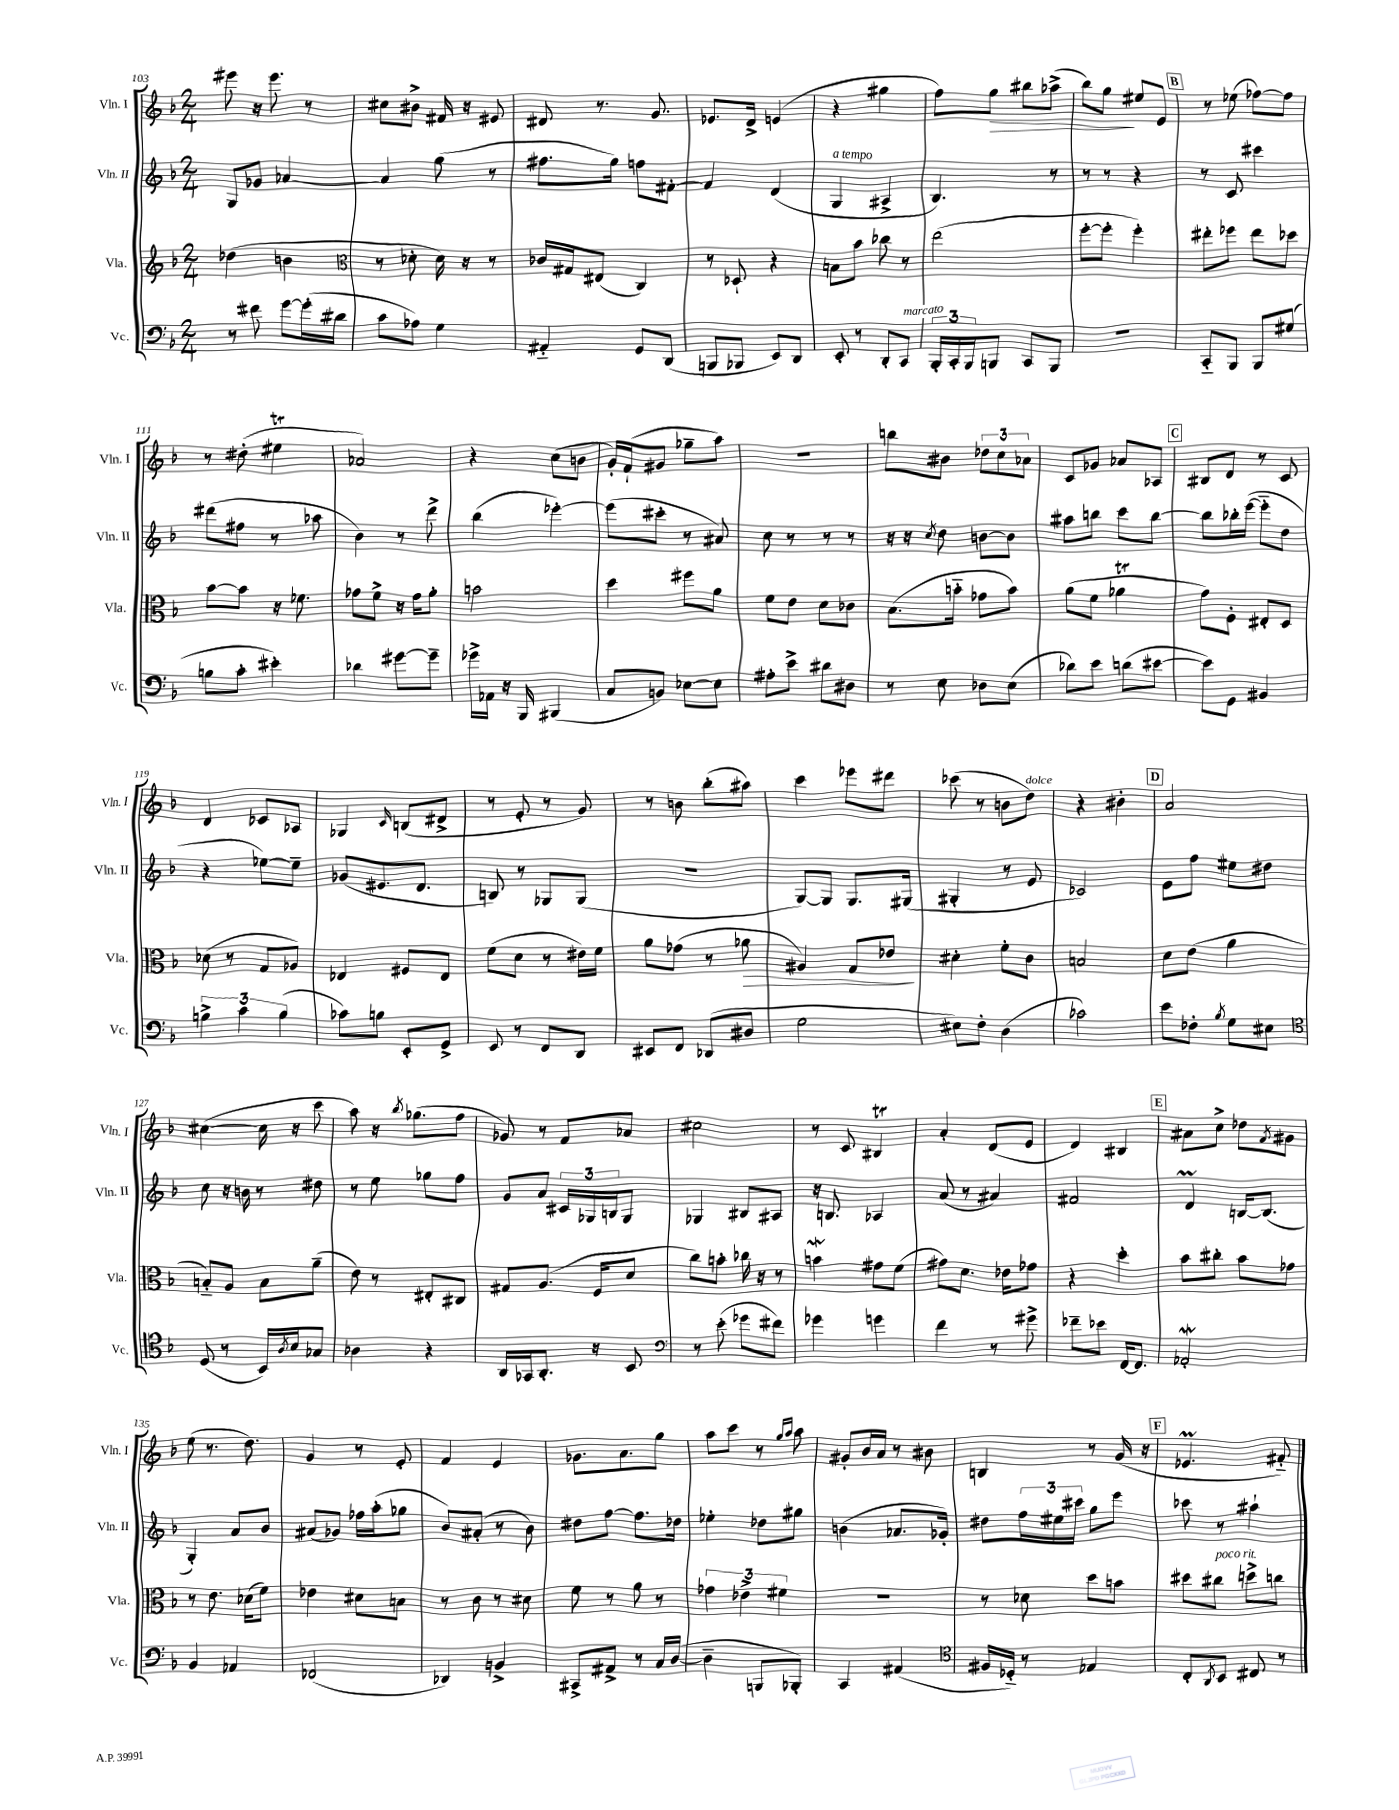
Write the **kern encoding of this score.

**kern	**kern	**dynam	**kern	**kern	**dynam
*part4	*part3	*part3	*part2	*part1	*part1
*staff4	*staff3	*staff3	*staff2	*staff1	*staff1
*I"Vc.	*I"Vla.	*	*I"Vln. II	*I"Vln. I	*
*I'Vc.	*I'Vla.	*	*I'Vln. II	*I'Vln. I	*
*clefF4	*clefG2	*	*clefG2	*clefG2	*
*k[b-]	*k[b-]	*	*k[b-]	*k[b-]	*
*M2/4	*M2/4	*	*M2/4	*M2/4	*
=103	=103	=103	=103	=103	=103
8r	(4dd-X\	.	8G/L	8eee#X\	.
8f#X\	.	.	8g-X/J	16r	.
.	.	.	.	8.eee#\	.
[8g\L	4bn\	.	[4a-X/	.	.
(16g'\L]	.	.	.	8r	.
16d#X\JJ	.	.	.	.	.
=104	=104	=104	=104	=104	=104
*	*clefC3	*	*	*	*
8c\L	8r	.	4a-/]	8cc#X\L	.
8A-X\J)	8d-X'\	.	.	8b#X^\J	.
4G\	16d-\)	.	(8gg\	16f#X/	.
.	16r	.	.	16r	.
.	8r	.	8r	8e#X/	.
=105	=105	=105	=105	=105	=105
4AA#X/	16c-X/LL	.	8.ff#X\L	8d#X/	.
.	16G#X/J	.	.	.	.
.	(8E#X/J	.	.	8.r	.
.	.	.	16gg\Jk)	.	.
8GG/L	4C/)	.	8ffn\L	.	.
.	.	.	.	8.g/	.
(8DD/J	.	.	[8f#X'\J	.	.
=106	=106	=106	=106	=106	=106
8BBBn/L	8r	.	4f#/]	8.e-X/L	.
8BBB-X/J	8D-X`/	.	.	.	.
.	.	.	.	16d^/Jk	.
8EE/L)	4r	.	(4d/	(4en/	.
8DD/J	.	.	.	.	.
=107	=107	=107	=107	=107	=107
!	!	!	!LO:TX:a:i:t=a tempo	!	!
8EE'/	8Bn\L	.	4G/	4r	.
8r	8b-\J	.	.	.	.
8DD'/L	8cc-X\	.	4A#X^/	4gg#X\	.
!LO:TX:a:i:t=marcato	!	!	!	!	!
8CC/J	8r	.	.	.	.
=108	=108	=108	=108	=108	=108
24BBB-'/LL	(2ee\	.	4.B-/)	8ff\L)	.
24CC'/	.	.	.	.	.
24BBB-/J	.	.	.	.	.
!	!	!	!	!	!LO:HP:b
8BBBn/J	.	.	.	8gg\J	>
8CC/L	.	.	.	8bb#X\L	.
8BBB/J	.	.	8r	(8aa-X^\J	.
=109	=109	=109	=109	=109	=109
2r	[8ff'\L	.	8r	8bb-\L)	.
.	8ff'\J]	.	8r	8gg\J	.
.	4ff'\)	.	4r	8ee#X/L	]
.	.	.	.	8e/J	.
!!LO:REH:place=s1:t=B
=110	=110	=110	=110	=110	=110
8CC/L	8ee#X'\L	.	8r	8r	.
8BBB-/J	8ff-X\J	.	8c/	(8ee-X\	.
8BBB-/L	8ee#\L	.	4ccc#X\	[8ff-X\L)	.
(8G#X/J	8dd-X\J	.	.	8ff-\J]	.
!!LO:LB:g=z
=111	=111	=111	=111	=111	=111
8Bn\L	[8b-\L	.	(8ddd#X\L	8r	.
8c'\J	8b-\J]	.	8ff#X\J	(8dd#X'\	.
4e#X'\)	16r	.	8r	4ee#Xt\	.
.	8.f-X\	.	.	.	.
.	.	.	8aa-X\	.	.
=112	=112	=112	=112	=112	=112
4d-X\	8g-X\L	.	4b-\)	2a-X/)	.
.	8f^\J	.	.	.	.
[8g#X\L	16r	.	8r	.	.
.	16g-\KL	.	.	.	.
8g#~\J]	8a'\J	.	8ddd^\	.	.
=113	=113	=113	=113	=113	=113
16g-X^\LL	2bn\	.	(4bb-\	4r	.
16AA-X\JJ	.	.	.	.	.
16r	.	.	.	.	.
16BBB-/	.	.	.	.	.
(4BBB#X/	.	.	[4eee-X'\)	(8cc\L	.
.	.	.	.	8bn\J	.
=114	=114	=114	=114	=114	=114
8C/L	4dd\	.	(8eee-\L]	16g'/LL)	.
.	.	.	.	(16f`/J	.
8BBn/J)	.	.	8ccc#X'\J	8g#X/J	.
[8E-X\L	8ff#X\L	.	8r	8gg-X~\L	.
8E-\J]	8a\J	.	8a#X/)	8aa\J)	.
=115	=115	=115	=115	=115	=115
8A#X'\L	8f\L	.	8cc\	2r	.
8e^\J	8e\J	.	8r	.	.
8d#X\L	8d\L	.	8r	.	.
8D#X\J	8c-X\J	.	8r	.	.
=116	=116	=116	=116	=116	=116
8r	(8.B-\L	.	16r	8bbn\L	.
.	.	.	16r	.	.
.	.	.	8qcc/	.	.
8E\	.	.	8dd\	8b#X\J	.
.	16bn\Jk	.	.	.	.
8D-X\L	8g-X\L	.	[8bn\L	12dd-X\L	.
.	.	.	.	12cc\	.
(8E\J	8b\J)	.	8b\J]	.	.
.	.	.	.	12a-X\J	.
=117	=117	=117	=117	=117	=117
8d-X\L)	(8a\L	.	8aa#X\L	8c/L	.
8e\J	8f\J	.	8bbn\J	8g-X/J	.
(8dn\L	4a-XT\	.	8ccc\L	8a-X/L	.
[8e#X\J	.	.	[8bb\J	8A-X/J	.
!!LO:REH:place=s1:t=C
=118	=118	=118	=118	=118	=118
8e#\L])	8g\L)	.	8bb\L]	8B#X/L	.
8GG\J	8F'\J	.	16bb-X'\L	8d/J	.
.	.	.	([16eee\JJ	.	.
4BB#X/	8E#X'/L	.	8eee\L]	8r	.
.	8D/J	.	8dd\J	8c/	.
!!LO:LB:g=z
=119	=119	=119	=119	=119	=119
6Bn^\	(8d-X\	.	4r	4d/	.
.	8r	.	.	.	.
6c\	.	.	.	.	.
.	8G/L	.	[8ee-X\L)	8c-X/L	.
(6B\	.	.	.	.	.
.	8A-X/J)	.	8ee-~\J]	8A-X/J	.
=120	=120	=120	=120	=120	=120
8c-X\L)	4E-X/	.	(8g-X/L	4G-X/	.
8Bn\J	.	.	8.e#X/	.	.
.	.	.	.	16qqc/	.
8EE'/L	8F#X/L	.	.	(8Bn/L	.
.	.	.	8.d/J	.	.
8GG^/J	8E-/J	.	.	8d#X^/J	.
=121	=121	=121	=121	=121	=121
8EE/	(8f\L	.	8Bn/)	8r	.
8r	8d\J	.	8r	8e'/	.
8FF/L	8r	.	8G-X/L	8r	.
8DD/J	16e#X\LL)	.	(8G-/J	8g/)	.
.	16f\JJ	.	.	.	.
=122	=122	=122	=122	=122	=122
8EE#X/L	8a\L	.	2r	8r	.
8FF/J	(8g-X\J	.	.	8bn\	.
(8DD-X/L	8r	.	.	(8bb-'\L	.
!	!	!LO:HP:b	!	!	!
8D#X/J	8a-X\	>	.	8aa#X\J)	.
=123	=123	=123	=123	=123	=123
2G\	4A#X/)	.	[8G/L)	4ccc\	.
.	.	.	8G/J]	.	.
.	8G/L	.	8.G/L	8eee-X\L	.
.	8e-X/J	.	.	8ddd#X\J	.
.	.	.	(16G#X/Jk	.	.
.	.	]	.	.	.
=124	=124	=124	=124	=124	=124
8E#X\L)	4d#X'\	.	4G#X'/	(8ccc-X\	.
8F'\J	.	.	.	8r	.
(4D\	8f'\L	.	8r	8bn\L	.
!	!	!	!	!LO:TX:a:i:t=dolce	!
.	8c\J	.	8e/	8dd\J)	.
=125	=125	=125	=125	=125	=125
2c-X\)	2Bn/	.	2c-X/)	4r	.
.	.	.	.	4b#X'\	.
!!LO:REH:place=s1:t=D
=126	=126	=126	=126	=126	=126
8e\L	8d\L	.	8e\L	2a/	.
8F-X'\J	(8e\J	.	8ff\J	.	.
8qB-/	.	.	.	.	.
8G\L	4a\	.	8ee#X\L	.	.
8E#X\J	.	.	8dd#X\J	.	.
!!LO:LB:g=z
=127	=127	=127	=127	=127	=127
*clefC4	*	*	*	*	*
(8D/	8Bn/L)	.	8cc\	([4cc#X\	.
8r	8A/J	.	16r	.	.
.	.	.	16bn\	.	.
16BB-/LL)	8B\L	.	8r	16cc#\]	.
8qA/	.	.	.	.	.
16B-/J	.	.	.	16r	.
8G-X/J	(8a~\J	.	8dd#X\	8ccc\	.
=128	=128	=128	=128	=128	=128
4A-X\	8e\)	.	8r	8aa\)	.
.	8r	.	8ee\	16r	.
.	.	.	.	8qbb-/	.
.	.	.	.	(8.gg-X\L	.
4r	8E#X'/L	.	8gg-X\L	.	.
.	8C#X/J	.	8ff\J	8ff\J	.
=129	=129	=129	=129	=129	=129
16AA/LL	8G#X/L	.	8g/L	8g-X/)	.
16GG-X/J	.	.	.	.	.
8.AA'/J	(8.A/J	.	8a/J	8r	.
.	.	.	24c#X/LL	8f/L	.
.	.	.	24G-X/	.	.
16r	16F/KL	.	.	.	.
.	.	.	24Bn/J	.	.
8BB-/	8d/J	.	8G-/J	8a-X/J	.
=130	=130	=130	=130	=130	=130
*clefF4	*	*	*	*	*
8r	8cc\L)	.	4G-X/	2cc#X\	.
(8e'\	8bn'\J	.	.	.	.
8g-X\L	16cc-X\	.	8B#X/L	.	.
.	16r	.	.	.	.
8f#X\J)	8r	.	8A#X/J	.	.
=131	=131	=131	=131	=131	=131
4g-X\	4bnW\	.	16r	8r	.
.	.	.	8.Bn/	.	.
.	.	.	.	8c/	.
4gn\	8g#X\L	.	4A-X/	4B#Xt/	.
.	(8f\J	.	.	.	.
=132	=132	=132	=132	=132	=132
4f\	8g#X\L)	.	(8a/	4a'/	.
.	8.d\J	.	8r	.	.
8r	.	.	4a#X/)	(8d/L	.
.	16e-X\KL	.	.	.	.
8g#X^\	8g-X\J	.	.	8e/J	.
=133	=133	=133	=133	=133	=133
8f-X~\L	4r	.	2f#X/	4d/)	.
8e-X\J	.	.	.	.	.
[16FF/KL	4dd'\	.	.	4B#X/	.
8.FF/J]	.	.	.	.	.
!!LO:REH:place=s1:t=E
=134	=134	=134	=134	=134	=134
2AA-Xw'/	8b-\L	.	4dM/	8a#X\L	.
.	8cc#X'\J	.	.	8cc^\J	.
.	8b-\L	.	[16Bn/KL	8dd-X\L	.
.	.	.	(8.B/J]	.	.
.	.	.	.	8qf/	.
.	8g-X\J	.	.	8g#X\J	.
!!LO:LB:g=z
=135	=135	=135	=135	=135	=135
4BB-/	8r	.	4G'/)	(8ee\	.
.	8.e\	.	.	8.r	.
4AA-X/	.	.	8a/L	.	.
.	(16d-X\KL	.	.	8.dd\)	.
.	8f\J)	.	8b-/J	.	.
=136	=136	=136	=136	=136	=136
(2FF-X/	4e-X\	.	(8a#X/L	4g/	.
.	.	.	8g-X/J)	.	.
.	8d#X\L	.	16ff-X\LL	8r	.
.	.	.	(16aa'\J	.	.
.	8Bn\J	.	8gg-X\J	8e'/	.
=137	=137	=137	=137	=137	=137
4DD-X/)	8r	.	8b-/L)	4f/	.
.	8c\	.	(8a#X'/J	.	.
4BBn^/	8r	.	8r	4e/	.
.	8d#X\	.	8b-\)	.	.
=138	=138	=138	=138	=138	=138
8CC#X^/L	8f\	.	8dd#X\L	8.g-X\L	.
8AA#X^/J	8r	.	[8ff\J	.	.
.	.	.	.	8.a\	.
8r	8a\	.	8.ff\L]	.	.
16C/LL	8r	.	.	8gg\J	.
([16D/JJ	.	.	16dd-X\Jk	.	.
=139	=139	=139	=139	=139	=139
4D~\]	6g-X\	.	4ee-X'\	8aa\L	.
.	.	.	.	8ccc\J	.
.	6e-X^\	.	.	.	.
8BBBn/L	.	.	8dd-X\L	8r	.
.	6f#X\	.	.	.	.
.	.	.	.	16qqgg/LL	.
.	.	.	.	16qqaa/JJ	.
8BBB-X'/J)	.	.	8gg#X\J	8aa\	.
=140	=140	=140	=140	=140	=140
4CC/	2r	.	(4bn\	8g#X'/L	.
.	.	.	.	16b-/L	.
.	.	.	.	16a/JJ	.
(4AA#X/	.	.	8.a-X/L	8r	.
.	.	.	.	8b#X\	.
.	.	.	16g-X'/Jk)	.	.
=141	=141	=141	=141	=141	=141
*clefC4	*	*	*	*	*
16F#X/LL	8r	.	8dd#X\L	4Bn/	.
16D-X/JJ)	.	.	.	.	.
8r	8d-X\	.	24ff\L	.	.
.	.	.	24ee#X\	.	.
.	.	.	24ccc#X\JJ	.	.
4E-X/	8dd\L	.	8gg\L	8r	.
.	8bn\J	.	8eee\J	(16g/	.
.	.	.	.	16r	.
!!LO:REH:place=s1:t=F
=142	=142	=142	=142	=142	=142
8C'/L	8dd#X\L	.	8ccc-X\	4.e-XM/	.
8qAA/	.	.	.	.	.
!	!LO:TX:a:i:t=poco rit.	!	!	!	!
8BB-/J	8cc#X\J	.	8r	.	.
8C#X/	8ddn^\L	.	4aa#X`\	.	.
8r	8ccn\J	.	.	8f#X/)	.
==	==	==	==	==	==
*-	*-	*-	*-	*-	*-
